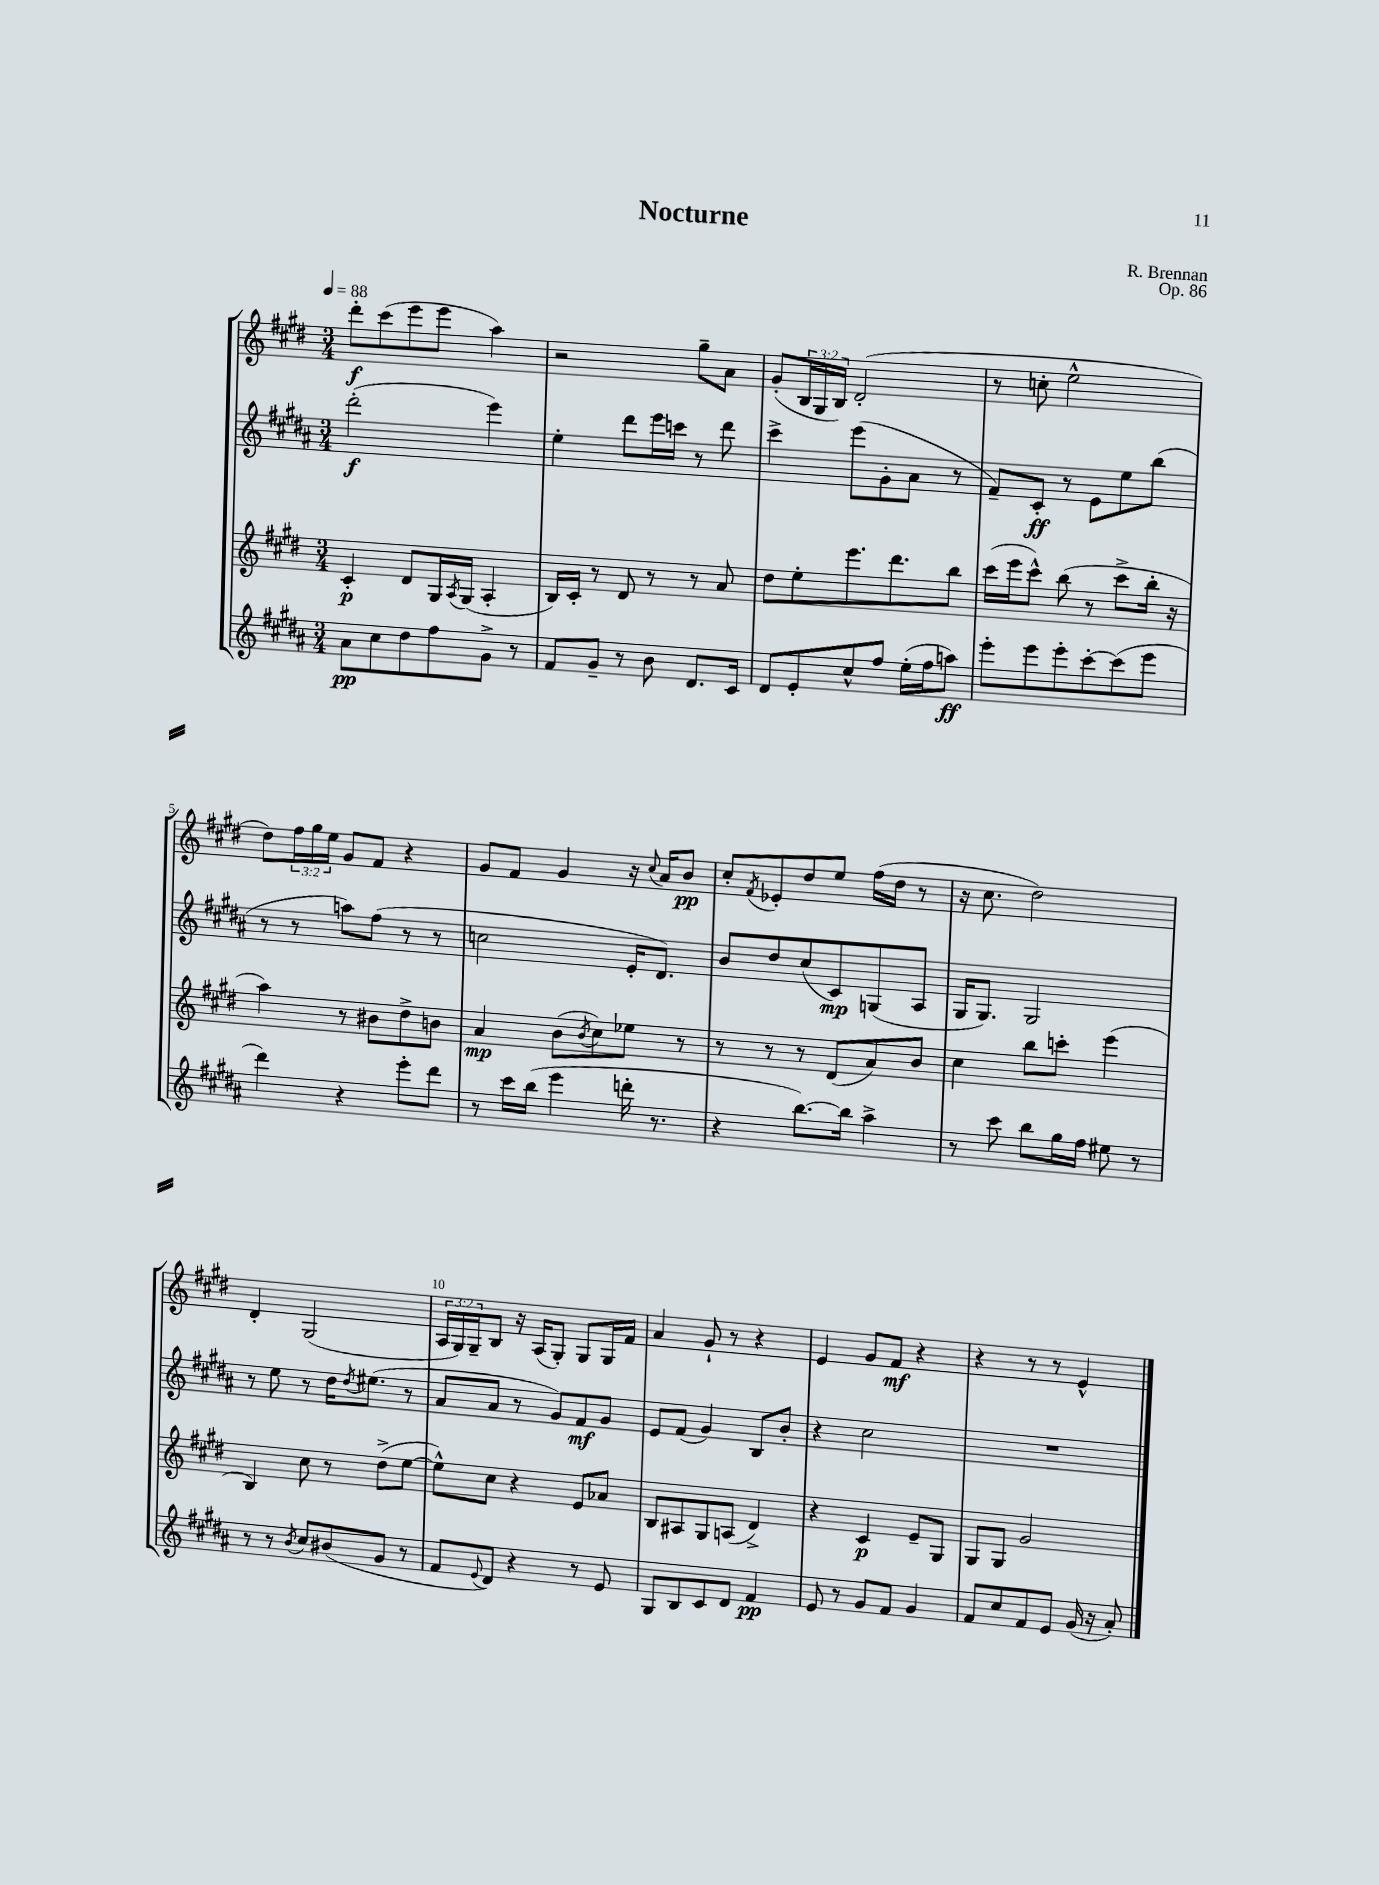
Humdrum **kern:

**kern	**dynam	**kern	**dynam	**kern	**dynam	**kern	**dynam
*part4	*part4	*part3	*part3	*part2	*part2	*part1	*part1
*staff4	*staff4	*staff3	*staff3	*staff2	*staff2	*staff1	*staff1
*clefG2	*	*clefG2	*	*clefG2	*	*clefG2	*
*k[f#c#g#d#a#]	*	*k[f#c#g#d#]	*	*k[f#c#g#d#a#]	*	*k[f#c#g#d#]	*
*M3/4	*	*M3/4	*	*M3/4	*	*M3/4	*
*MM88	*	*MM88	*	*MM88	*	*MM88	*
=1	=1	=1	=1	=1	=1	=1	=1
8a#\L	pp	4c#'/	p	(2ddd#'\	f	8ddd#'\L	f
8cc#\	.	.	.	.	.	(8ccc#\	.
8dd#\	.	8d#/L	.	.	.	8eee\	.
8ff#\	.	16G#/L	.	.	.	8eee\J	.
.	.	8qA/	.	.	.	.	.
.	.	(16G#/JJ	.	.	.	.	.
8g#^\J	.	4A'/	.	4eee\)	.	4aa\)	.
8r	.	.	.	.	.	.	.
=2	=2	=2	=2	=2	=2	=2	=2
8f#/L	.	16B/LL)	.	4ee'\	.	2r	.
.	.	16c#'/JJ	.	.	.	.	.
8g#~/J	.	8r	.	.	.	.	.
8r	.	8d#/	.	8ddd#\L	.	.	.
8b\	.	8r	.	16eee\L	.	.	.
.	.	.	.	16cccn\JJ	.	.	.
8.d#/L	.	8r	.	8r	.	8gg#~\L	.
.	.	8a/	.	8ddd#\	.	8a\J	.
16c#/Jk	.	.	.	.	.	.	.
=3	=3	=3	=3	=3	=3	=3	=3
8d#/L	.	8dd#\L	.	4ccc#^\	.	(8g#'/L	.
8e'/	.	8ee'\	.	.	.	24B/L	.
.	.	.	.	.	.	24G#/	.
.	.	.	.	.	.	24B/JJ)	.
8cc#^^/	.	8.eee\	.	(8eee\L	.	(2d#'/	.
8ff#/J	.	.	.	8g#'\	.	.	.
.	.	8.ddd#\	.	.	.	.	.
(16ee'\LL	.	.	.	8a#\J	.	.	.
16ff#\J	.	.	.	.	.	.	.
8aan\J)	ff	8bb\J	.	8r	.	.	.
=4	=4	=4	=4	=4	=4	=4	=4
8eee'\L	.	(16ccc#\LL	.	8f#~/L)	.	8r	.
.	.	16eee\J	.	.	.	.	.
8eee\	.	8ccc#^^\J)	.	8c#'/J	ff	8ccn'\	.
8eee'\	.	(8bb\	.	8r	.	2ee^^\	.
[8ccc#'\	.	8r	.	8e\L	.	.	.
(8ccc#\]	.	8ccc#^\L	.	8ee\	.	.	.
8eee\J	.	16bb'\Jk	.	(8bb\J	.	.	.
.	.	16r	.	.	.	.	.
!!LO:LB:g=z
=5	=5	=5	=5	=5	=5	=5	=5
4ddd#\)	.	4aa\)	.	8r	.	8dd#\L)	.
.	.	.	.	8r	.	24ff#\L	.
.	.	.	.	.	.	24gg#\	.
.	.	.	.	.	.	24ee\JJ	.
4r	.	8r	.	8aan\L)	.	8g#/L	.
.	.	8b#X\L	.	(8ff#\J	.	8f#/J	.
8eee'\L	.	8dd#^\	.	8r	.	4r	.
8ddd#\J	.	8bn\J	.	8r	.	.	.
=6	=6	=6	=6	=6	=6	=6	=6
8r	.	4a/	mp	2ccn\	.	8g#/L	.
16ccc#\LL	.	.	.	.	.	8f#/J	.
(16bb\JJ	.	.	.	.	.	.	.
4eee\	.	(8b\L	.	.	.	4g#/	.
.	.	8qb/	.	.	.	.	.
.	.	8cc#\)	.	.	.	.	.
16dddn'\	.	8ee-X\J	.	16e'/KL	.	16r	.
.	.	.	.	.	.	8qqcc#/	.
8.r	.	.	.	8.d#/J)	.	16a/KL	.
.	.	8r	.	.	.	8b/J	pp
=7	=7	=7	=7	=7	=7	=7	=7
4r	.	8r	.	8b/L	.	8cc#'/L	.
.	.	.	.	.	.	8qf#/	.
.	.	8r	.	8dd#/	.	8e-X'/	.
[8.bb\L)	.	8r	.	(8cc#/	.	8dd#/	.
.	.	(8d#/L	.	8c#/)	mp	8ee/J	.
16bb\Jk]	.	.	.	.	.	.	.
4aa#^\	.	8a/)	.	(8Gn/	.	(16ff#\LL	.
.	.	.	.	.	.	16dd#\JJ	.
.	.	8b/J	.	8A#/J	.	8r	.
=8	=8	=8	=8	=8	=8	=8	=8
8r	.	4cc#\	.	16G#/KL	.	16r	.
.	.	.	.	8.G#/J)	.	8.cc#\	.
8ccc#\	.	.	.	.	.	.	.
8bb\L	.	8bb\L	.	2G#/	.	2dd#\)	.
16gg#\L	.	8cccn'\J	.	.	.	.	.
16ff#\JJ	.	.	.	.	.	.	.
8ee#X\	.	(4eee\	.	.	.	.	.
8r	.	.	.	.	.	.	.
!!LO:LB:g=z
=9	=9	=9	=9	=9	=9	=9	=9
8r	.	4B/)	.	8r	.	4d#'/	.
8r	.	.	.	8ee\	.	.	.
8qb/	.	.	.	.	.	.	.
8cc#/L	.	8cc#\	.	8r	.	(2G#/	.
(8b#X/	.	8r	.	16dd#\KL	.	.	.
.	.	.	.	8qdd#/	.	.	.
.	.	.	.	(8.ee#X\J	.	.	.
8g#/J	.	(8dd#^\L	.	.	.	.	.
8r	.	[8ee\J	.	8r	.	.	.
=10	=10	=10	=10	=10	=10	=10	=10
8f#/L	.	8ee^^\L])	.	8a#/L	.	24A/LL	.
.	.	.	.	.	.	24G#/)	.
.	.	.	.	.	.	24G#~/J	.
8qqe/	.	.	.	.	.	.	.
8d#/J)	.	8cc#\J	.	8a#/J	.	8B/J	.
4r	.	4r	.	8r	.	16r	.
.	.	.	.	.	.	(16A/KL	.
.	.	.	.	8g#/L)	.	8G#'/J)	.
8r	.	8e/L	.	8f#/	mf	8G#/L	.
8e/	.	8a-X/J	.	8g#/J	.	16G#/L	.
.	.	.	.	.	.	16f#/JJ	.
=11	=11	=11	=11	=11	=11	=11	=11
8G#/L	.	8B/L	.	8e/L	.	4a/	.
8B/	.	8A#X/	.	(8f#/J	.	.	.
8c#/	.	8G#/	.	4g#/)	.	8g#`/	.
8d#/J	.	(8An/J	.	.	.	8r	.
4f#/	pp	4d#^/)	.	8B/L	.	4r	.
.	.	.	.	8b'/J	.	.	.
=12	=12	=12	=12	=12	=12	=12	=12
8e/	.	4r	.	4r	.	4e/	.
8r	.	.	.	.	.	.	.
8g#/L	.	4c#/	p	2cc#\	.	8g#/L	.
8f#/J	.	.	.	.	.	8f#/J	mf
4g#/	.	8e~/L	.	.	.	4r	.
.	.	8G#/J	.	.	.	.	.
=13	=13	=13	=13	=13	=13	=13	=13
8f#/L	.	8G#/L	.	2.r	.	4r	.
8cc#/	.	8G#/J	.	.	.	.	.
8f#/	.	2g#/	.	.	.	8r	.
8e/J	.	.	.	.	.	8r	.
(16g#/	.	.	.	.	.	4e^^/	.
16r	.	.	.	.	.	.	.
8a#'/)	.	.	.	.	.	.	.
==	==	==	==	==	==	==	==
*-	*-	*-	*-	*-	*-	*-	*-
